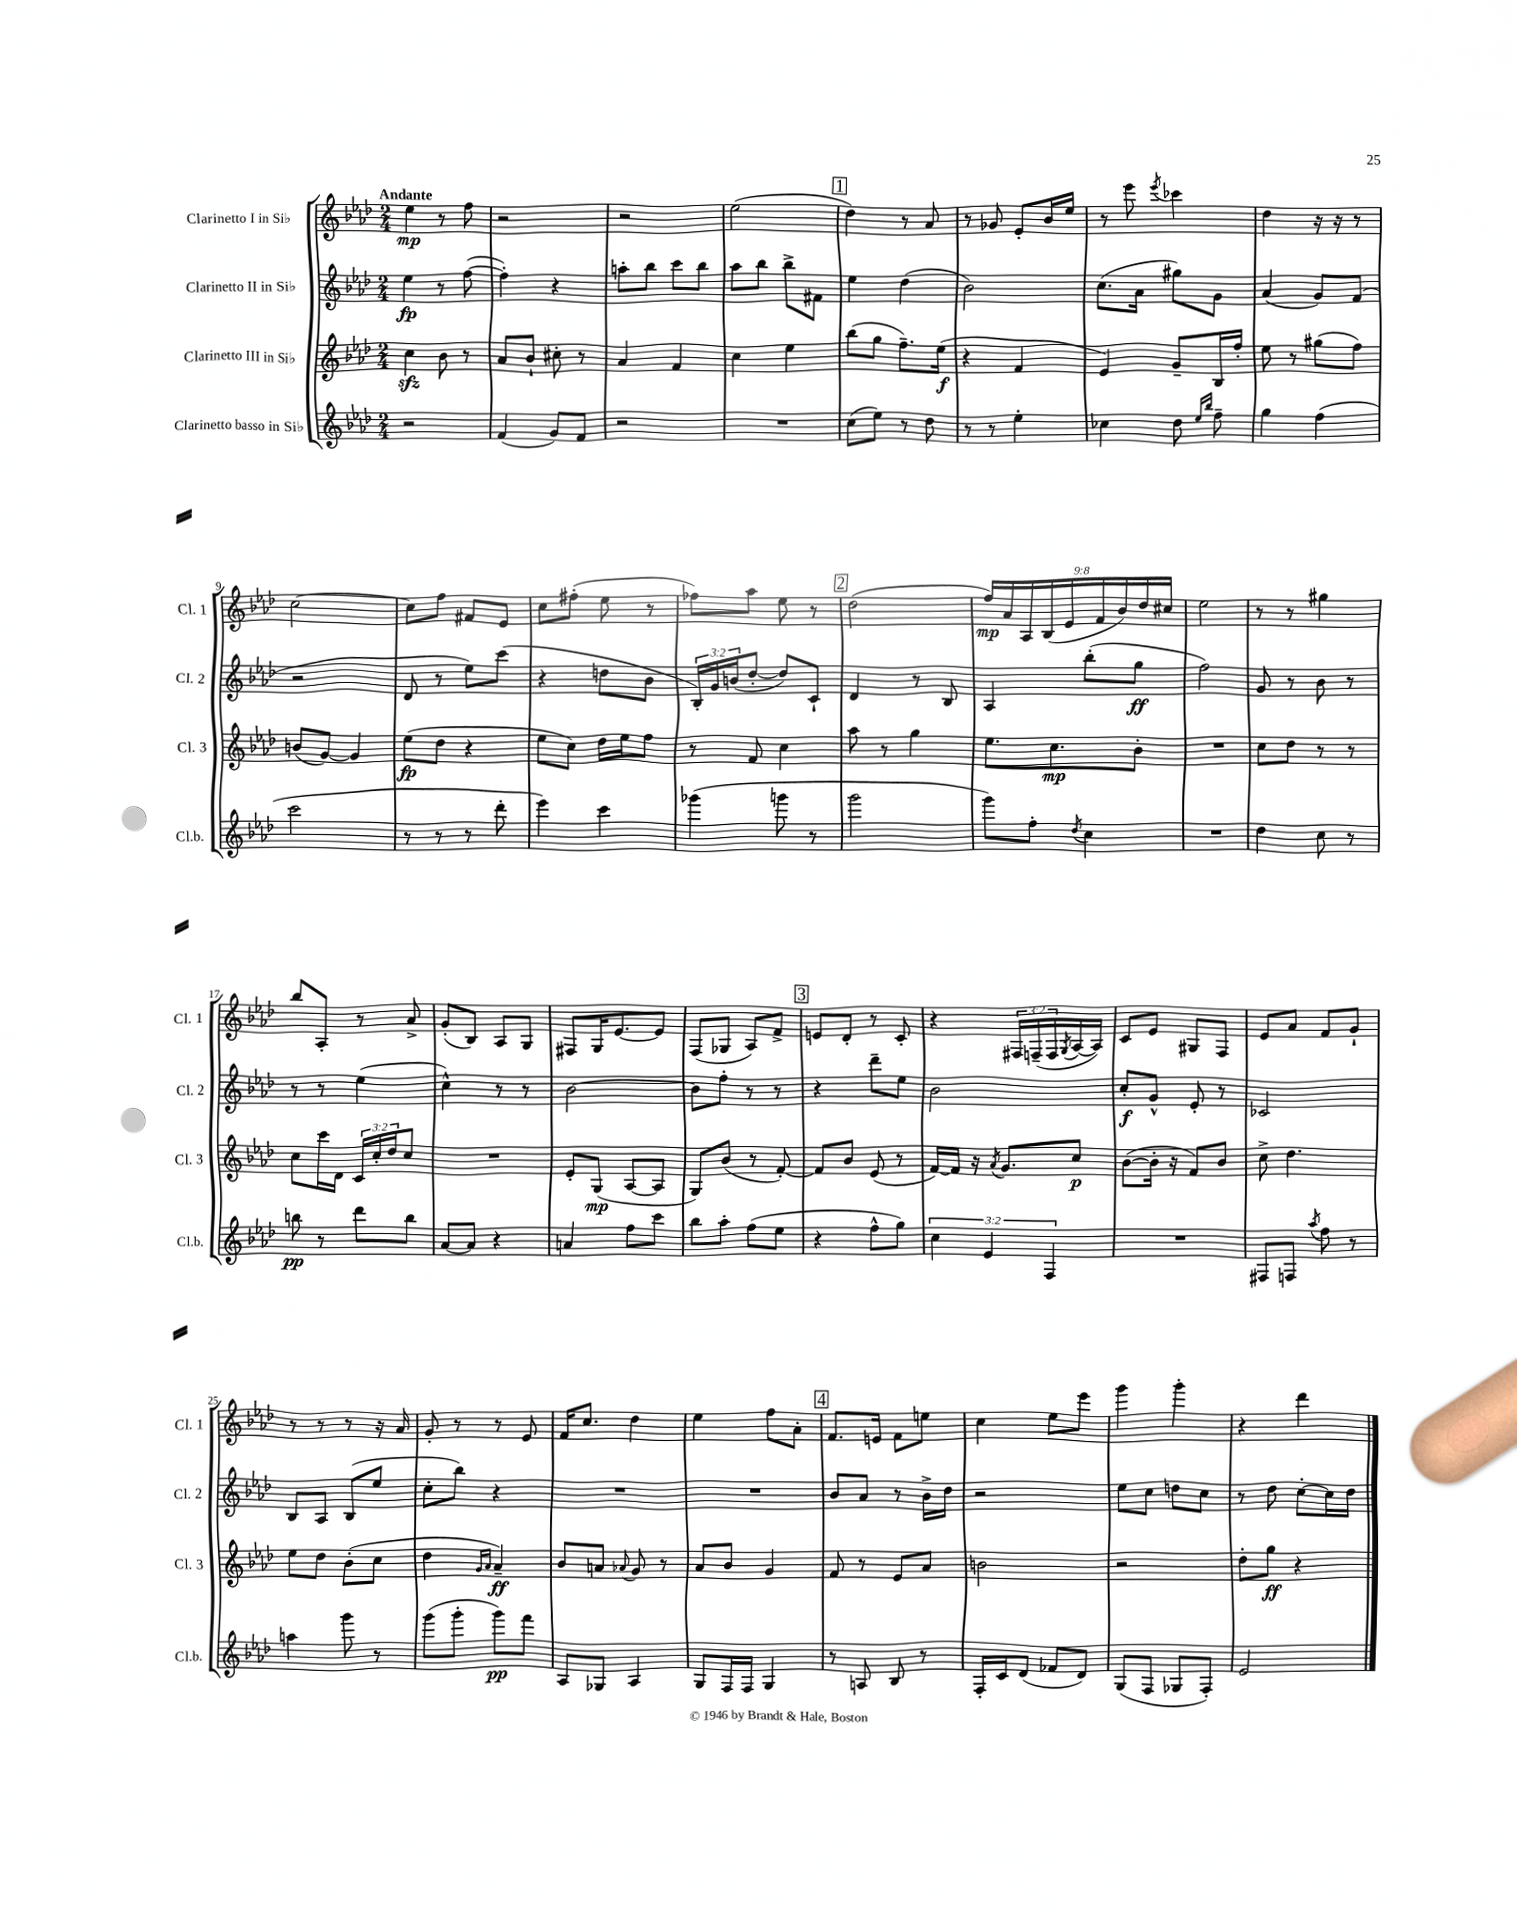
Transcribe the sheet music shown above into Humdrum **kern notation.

**kern	**kern	**kern	**kern
*staff4	*staff3	*staff2	*staff1
*clefG2	*clefG2	*clefG2	*clefG2
*k[b-e-a-d-]	*k[b-e-a-d-]	*k[b-e-a-d-]	*k[b-e-a-d-]
*M2/4	*M2/4	*M2/4	*M2/4
2r	4cc\	4ee-\	4ee-\
.	8b-\	8r	8r
.	8r	([8ff\	8ff\
=	=	=	=
(4f/	8a-/L	4ff'\])	2r
.	8b-`/J	.	.
8g/L)	8cc#'\	4r	.
8f/J	8r	.	.
=	=	=	=
2r	4a-/	8aa'\L	2r
.	.	8bb-\J	.
.	4f/	8ccc\L	.
.	.	8bb-\J	.
=	=	=	=
2r	4cc\	8aa-\L	(2ee-\
.	.	8bb-\J	.
.	4ee-\	8bb-^\L	.
.	.	8f#\J	.
=	=	=	=
(8cc\L	(8bb-\L	4ee-\	4dd-\)
8ee-\J)	8gg\J	.	.
8r	8.ff~\L)	(4dd-\	8r
8dd-\	.	.	8a-/
.	(16ee-\Jk	.	.
=	=	=	=
8r	4r	2b-\)	8r
8r	.	.	8g-/
4ee-'\	4f/	.	8e-'/L
.	.	.	16b-/L
.	.	.	16ee-/JJ
=	=	=	=
4cc-\	4e-/)	(8.cc\L	8r
.	.	.	8eee-\
.	.	16a-\Jk	.
.	.	.	8qeee-/
8dd-\	8g~/L	8gg#\L)	4ccc-\
16qqee-/LL	.	.	.
16qqbb-/JJ	.	.	.
8ff~\	16B-/L	8g\J	.
.	16ff'/JJ	.	.
=	=	=	=
4gg\	8ee-\	(4a-/	4dd-\
.	8r	.	.
(4ff\	(8gg#\L	8g/L)	16r
.	.	.	16r
.	8ff\J)	(8f/J	8r
=	=	=	=
2ccc\	(8b/L	2r	[2cc\
.	[8g/J)	.	.
.	4g/]	.	.
=	=	=	=
8r	(8ee-\L	8d-/	8cc\]L
8r	8dd-\J	8r	8ff\J
8r	4r	8ee-\L)	8f#/L
8ddd-'\	.	(8ccc\J	8e-/J
=	=	=	=
4eee-\)	8ee-\L	4r	8cc\L
.	8cc\J)	.	(8ff#'\J
4ccc\	16dd-\LL	8dd\L	8ee-\
.	16ee-\J	.	.
.	8ff\J	8b-\J	8r
=	=	=	=
(4ggg-\	8r	24B-'/LL)	8ff-\L)
.	.	24g/	.
.	.	(24b/J	.
.	8f/	[8dd-'/J	8aa-\J
8ggg\	4cc\	8dd-/]L)	8ee-\
8r	.	8c`/J	8r
=	=	=	=
2ggg\	8aa-\	4d-/	(2dd-\
.	8r	.	.
.	4gg\	8r	.
.	.	8B-/	.
=	=	=	=
8ggg\L)	8.ee-\L	4A-/	18ff/LL)
.	.	.	18a-/
.	.	.	18A-/
8ff'\J	.	.	.
.	.	.	(18B-/
.	8.cc\	.	.
.	.	.	18e-/
8qdd-/	.	.	.
4cc\	.	(8bb-'\L	.
.	.	.	18f/
.	.	.	18b-/)
.	8b-'\J	8gg\J	.
.	.	.	18dd-/
.	.	.	18cc#/JJ
=	=	=	=
2r	2r	2ff\)	2ee-\
=	=	=	=
4dd-\	8cc\L	8g/	8r
.	8dd-\J	8r	8r
8cc\	8r	8b-\	4gg#\
8r	8r	8r	.
=	=	=	=
8bb\	8cc\L	8r	8bb-/L
8r	16ccc\L	8r	8A-'/J
.	16d-\JJ	.	.
8ddd-\L	24c/LL	(4ee-\	8r
.	24cc'/	.	.
.	24dd-/J	.	.
8bb\J	8cc/J	.	8a-^/
=	=	=	=
[8a-/L	2r	4cc^^\)	(8g'/L
8a-/]J	.	.	8B-/J)
4r	.	8r	8A-/L
.	.	8r	8G/J
=	=	=	=
4a/	8e-'/L	[2b-\	8F#/L
.	(8G/J	.	16G/K
.	.	.	[8.e-/
8ff\L	[8A-/L	.	.
8ccc\J	8A-/]J	.	8e-/]J
=	=	=	=
8bb-\L	8G/L)	8b-\]L	(8F/L
8aa-'\J	(8b-/J	8ff'\J	8G-/J
(8ff\L	8r	8r	8A-/L)
8ee-\J	[8f'/)	8r	8f^/J
=	=	=	=
4r	8f/]L	4r	8e/L
.	8b-/J	.	8d-'/J
8ff^^\L	(8e-/	8ddd-~\L	8r
8gg\J)	8r	8ee-\J	8c'/
=	=	=	=
6cc\	[16f/LL)	2b-\	4r
.	16f/]JJ	.	.
.	16r	.	.
6e-/	.	.	.
.	8qa-/	.	.
.	8.g/L	.	.
.	.	.	24F#/LL
.	.	.	(24F~/
6F/	.	.	24F/
.	.	.	8qG/
.	8cc/J	.	[16A-/
.	.	.	16A-/]JJ)
=	=	=	=
2r	([8b-\L	8cc'/L	8c/L
.	16b-'\]Jk	8g^^/J	8e-/J
.	16r	.	.
.	8f/L)	8e-'/	8G#/L
.	8b-/J	8r	8F/J
=	=	=	=
8F#/L	8cc^\	2c-/	8e-/L
8F/J	4.dd-\	.	8a-/J
8qaa-/	.	.	.
8ff\	.	.	8f/L
8r	.	.	8g`/J
=	=	=	=
4aa\	8ee-\L	8B-/L	8r
.	8dd-\J	8A-/J	8r
8ggg\	(8b-'\L	(8B-/L	8r
8r	8cc\J	8ee-/J	16r
.	.	.	16a-/
=	=	=	=
(8ggg\L	4dd-\	8cc'\L	8g'/
8ggg'\J	.	8bb-\J)	8r
.	16qqg/LL	.	.
.	16qqa-/JJ	.	.
8ggg\L)	4a-~/)	4r	8r
8fff\J	.	.	8e-/
=	=	=	=
8A-/L	8b-/L	2r	16f/LK
.	.	.	8.cc/J
8G-/J	8a/J	.	.
.	8qqa-/	.	.
4A-/	8g/	.	4dd-\
.	8r	.	.
=	=	=	=
8G/L	8a-/L	2r	4ee-\
16F/L	8b-/J	.	.
16F/JJ	.	.	.
4G/	4g/	.	8ff\L
.	.	.	8a-'\J
=	=	=	=
8r	8f/	8b-/L	8.f/L
8A/	8r	8a-/J	.
.	.	.	16e/Jk
8B-/	8e-/L	8r	8f\L
8r	8a-/J	16b-^\LL	8ee\J
.	.	16dd-\JJ	.
=	=	=	=
16F'/LL	2b\	2r	4cc\
16c/J	.	.	.
(8d-/J	.	.	.
8f-/L	.	.	8ee-\L
8d-/J)	.	.	8eee-\J
=	=	=	=
(8G/L	2r	8ee-\L	4ggg\
8F/J	.	8cc\J	.
8G-/L	.	8dd\L	4ggg'\
8F'/J)	.	8cc\J	.
=	=	=	=
2e-/	8dd-'\L	8r	4r
.	8gg\J	8dd-\	.
.	4r	[8cc'\L	4ddd-\
.	.	16cc\]L	.
.	.	16dd-\JJ	.
==	==	==	==
*-	*-	*-	*-
